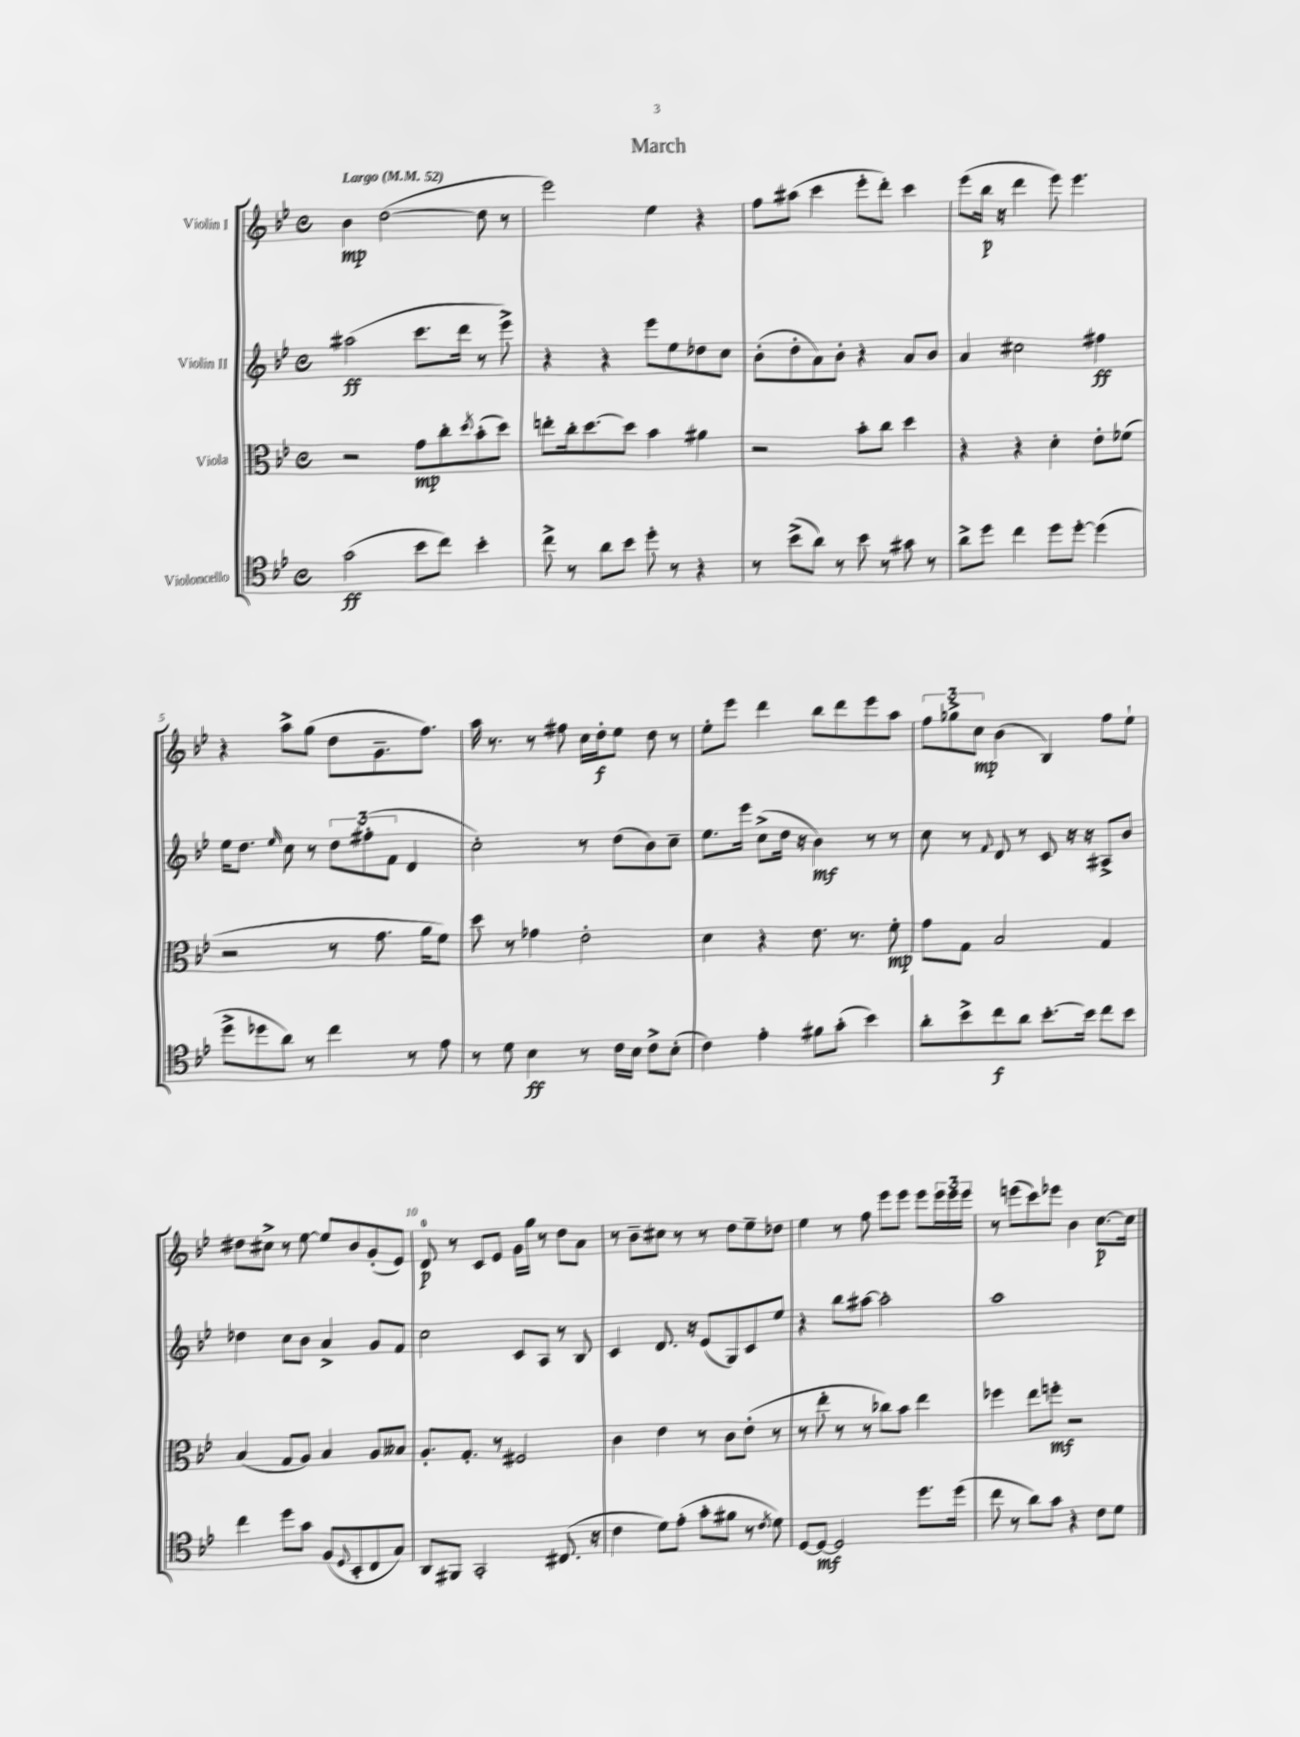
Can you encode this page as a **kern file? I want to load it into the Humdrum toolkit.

**kern	**dynam	**kern	**dynam	**kern	**dynam	**kern	**dynam
*part4	*part4	*part3	*part3	*part2	*part2	*part1	*part1
*staff4	*staff4	*staff3	*staff3	*staff2	*staff2	*staff1	*staff1
*I"Violoncello	*	*I"Viola	*	*I"Violin II	*	*I"Violin I	*
*clefC4	*	*clefC3	*	*clefG2	*	*clefG2	*
*k[b-e-]	*	*k[b-e-]	*	*k[b-e-]	*	*k[b-e-]	*
*M4/4	*	*M4/4	*	*M4/4	*	*M4/4	*
*met(c)	*	*met(c)	*	*met(c)	*	*met(c)	*
*MM52	*	*MM52	*	*MM52	*	*MM52	*
=1	=1	=1	=1	=1	=1	=1	=1
!	!	!	!	!	!	!LO:TX:a:B:t=Largo	!
(2g\	ff	2r	.	(2aa#X\	ff	4b-\	mp
.	.	.	.	.	.	([2dd\	.
8b-\L	.	8g\L	mp	8.ccc\L	.	.	.
8cc\J)	.	8cc'\	.	.	.	.	.
.	.	.	.	16ddd\Jk	.	.	.
.	.	8qdd/	.	.	.	.	.
4b-'\	.	(8b-'\	.	8r	.	8dd\]	.
.	.	8dd\J)	.	8eee-^\)	.	8r	.
=2	=2	=2	=2	=2	=2	=2	=2
8cc^\	.	8een'\L	.	4r	.	2eee-\)	.
8r	.	16cc'\k	.	.	.	.	.
.	.	[8.dd\	.	.	.	.	.
8a\L	.	.	.	4r	.	.	.
8b-\J	.	8dd\J]	.	.	.	.	.
8dd'\	.	4b-\	.	8eee-\L	.	4ee-\	.
8r	.	.	.	8ee-\	.	.	.
4r	.	4a#X\	.	8dd-X\	.	4r	.
.	.	.	.	8cc\J	.	.	.
=3	=3	=3	=3	=3	=3	=3	=3
8r	.	2r	.	(8b-'\L	.	8ff\L	.
(8b-^\L	.	.	.	8dd'\	.	(8aa#X\J	.
8a\J)	.	.	.	8a\)	.	4ccc\	.
8r	.	.	.	8b-'\J	.	.	.
8b-\	.	8b-'\L	.	4r	.	8eee-'\L	.
8r	.	8cc\J	.	.	.	8ddd'\J)	.
8g#X\	.	4dd\	.	8a/L	.	4ccc\	.
8r	.	.	.	8b-/J	.	.	.
=4	=4	=4	=4	=4	=4	=4	=4
8a^\L	.	4r	.	4a/	.	(8eee-\L	.
8dd\J	.	.	.	.	.	16bb-\Jk	p
.	.	.	.	.	.	16r	.
4cc\	.	4r	.	2cc#X\	.	4ddd\	.
8dd\L	.	4d'\	.	.	.	8eee-\)	.
[8dd'\J	.	.	.	.	.	4.eee-\	.
(4dd\]	.	8e-'\L	.	4ff#X\	ff	.	.
.	.	(8f-X\J	.	.	.	.	.
!!LO:LB:g=z
=5	=5	=5	=5	=5	=5	=5	=5
8dd^\L	.	2r	.	16ee-\KL	.	4r	.
.	.	.	.	8.dd\J	.	.	.
8dd-X\	.	.	.	.	.	.	.
.	.	.	.	16qqee-/	.	.	.
8a\J)	.	.	.	8cc\	.	8aa^\L	.
8r	.	.	.	8r	.	(8gg\J	.
4cc\	.	8r	.	12dd\L	.	8dd\L	.
.	.	.	.	(12ff#X'\	.	.	.
.	.	8.g\	.	.	.	8.g~\	.
.	.	.	.	12f\J	.	.	.
8r	.	.	.	4d/	.	.	.
.	.	16a\KL	.	.	.	8.ff\J)	.
8e-\	.	8f\J)	.	.	.	.	.
=6	=6	=6	=6	=6	=6	=6	=6
8r	.	8dd\	.	2cc'\)	.	16aa\	.
.	.	.	.	.	.	8.r	.
8d\	.	8r	.	.	.	.	.
4B-\	ff	4g-X\	.	.	.	8r	.
.	.	.	.	.	.	8ff#X\	.
8r	.	2e-'\	.	8r	.	16cc\LL	.
.	.	.	.	.	.	16dd'\J	f
16c\LL	.	.	.	(8dd\L	.	8ee-\J	.
16B-\JJ	.	.	.	.	.	.	.
8c^\L	.	.	.	8b-\)	.	8dd\	.
(8B-'\J	.	.	.	8cc~\J	.	8r	.
=7	=7	=7	=7	=7	=7	=7	=7
4c\)	.	4d\	.	8.ee-\L	.	8ee-'\L	.
.	.	.	.	.	.	8eee-\J	.
.	.	.	.	16eee-\Jk	.	.	.
4e-'\	.	4r	.	(8cc^\L	.	4ddd\	.
.	.	.	.	16dd\Jk	.	.	.
.	.	.	.	16r	.	.	.
8f#X\L	.	8.e-\	.	4b-\)	mf	8bb-\L	.
(8g'\J	.	.	.	.	.	8ddd\	.
.	.	8.r	.	.	.	.	.
4b-\)	.	.	.	8r	.	8eee-\	.
.	.	8f'\	mp	8r	.	8aa\J	.
=8	=8	=8	=8	=8	=8	=8	=8
8a'\L	.	8g\L	.	8cc\	.	12ff\L	.
.	.	.	.	.	.	12gg-X^\	.
8b-^\	.	8G\J	.	8r	.	.	.
.	.	.	.	.	.	12cc\J	mp
.	.	.	.	8qqf/	.	.	.
8cc\	f	2B-/	.	8d/	.	(4b-\	.
8a\J	.	.	.	8r	.	.	.
[8.b-'\L	.	.	.	8c/	.	4B-/)	.
.	.	.	.	16r	.	.	.
16b-\Jk]	.	.	.	16r	.	.	.
8cc\L	.	4G/	.	8A#X^/L	.	8ff\L	.
8b-\J	.	.	.	8b-/J	.	8ee-`\J	.
!!LO:LB:g=z
=9	=9	=9	=9	=9	=9	=9	=9
4cc\	.	(4B-/	.	4dd-X\	.	8dd#X\L	.
.	.	.	.	.	.	8cc#X^\J	.
8dd\L	.	8G/L	.	8cc\L	.	8r	.
8g\J	.	8A/J)	.	8b-\J	.	[8ee-\	.
(8F/L	.	4B-/	.	4a^/	.	8ee-/L]	.
8qqD/	.	.	.	.	.	.	.
8BB-'/	.	.	.	.	.	8b-/	.
8C/	.	8A/L	.	8g/L	.	(8g'/	.
8G/J)	.	8B--X/J	.	8f/J	.	8e-/J)	.
=10	=10	=10	=10	=10	=10	=10	=10
8AA/L	.	8.A'/L	.	2cc\	.	8d/	p
8FF#X/J	.	.	.	.	.	8r	.
.	.	8.G'/J	.	.	.	.	.
2GG'/	.	.	.	.	.	8c/L	.
.	.	8r	.	.	.	8e-/J	.
.	.	2F#X/	.	8c/L	.	16g\LL	.
.	.	.	.	.	.	16gg\JJ	.
.	.	.	.	8A/J	.	8r	.
(8.C#X/	.	.	.	8r	.	8dd\L	.
.	.	.	.	8B-/	.	8a\J	.
16r	.	.	.	.	.	.	.
=11	=11	=11	=11	=11	=11	=11	=11
4c\	.	4c\	.	4c/	.	8r	.
.	.	.	.	.	.	8b-~\L	.
8d\L)	.	4e-\	.	8.d/	.	8cc#X\J	.
(8e-'\J	.	.	.	.	.	8r	.
.	.	.	.	16r	.	.	.
8g'\L	.	8r	.	(8e-/L	.	8r	.
8f#X\J	.	8c\L	.	8G/)	.	8dd\L	.
8r	.	(8e-'\J	.	8c/	.	8ee-~\	.
8qc/	.	.	.	.	.	.	.
8d\)	.	8r	.	8ee-/J	.	8dd-X\J	.
=12	=12	=12	=12	=12	=12	=12	=12
[8D/L	.	8r	.	4r	.	4ee-\	.
8D/J_	mf	8ee-'\	.	.	.	.	.
2D/]	.	8r	.	8bb-\L	.	8r	.
.	.	8r	.	[8aa#X\J	.	8ff\	.
.	.	8cc-X\L)	.	2aa#'\]	.	8eee-\L	.
.	.	8b-\J	.	.	.	8eee-\J	.
8.dd\L	.	4ee-\	.	.	.	8eee-\L	.
.	.	.	.	.	.	24eee-\L	.
.	.	.	.	.	.	24eee-\	.
(16dd\Jk	.	.	.	.	.	.	.
.	.	.	.	.	.	24eee-\JJ	.
=13	=13	=13	=13	=13	=13	=13	=13
8cc\	.	4ff-X\	.	1aa	.	8r	.
8r	.	.	.	.	.	(8eeen\L	.
8a\L)	.	8ee-\L	.	.	.	8ccc\)	.
8g\J	.	8ffn'\J	mf	.	.	8eee-X\J	.
4r	.	2r	.	.	.	4b-\	.
8c\L	.	.	.	.	.	[8.cc\L	p
8d\J	.	.	.	.	.	.	.
.	.	.	.	.	.	16cc\Jk]	.
==	==	==	==	==	==	==	==
*-	*-	*-	*-	*-	*-	*-	*-
